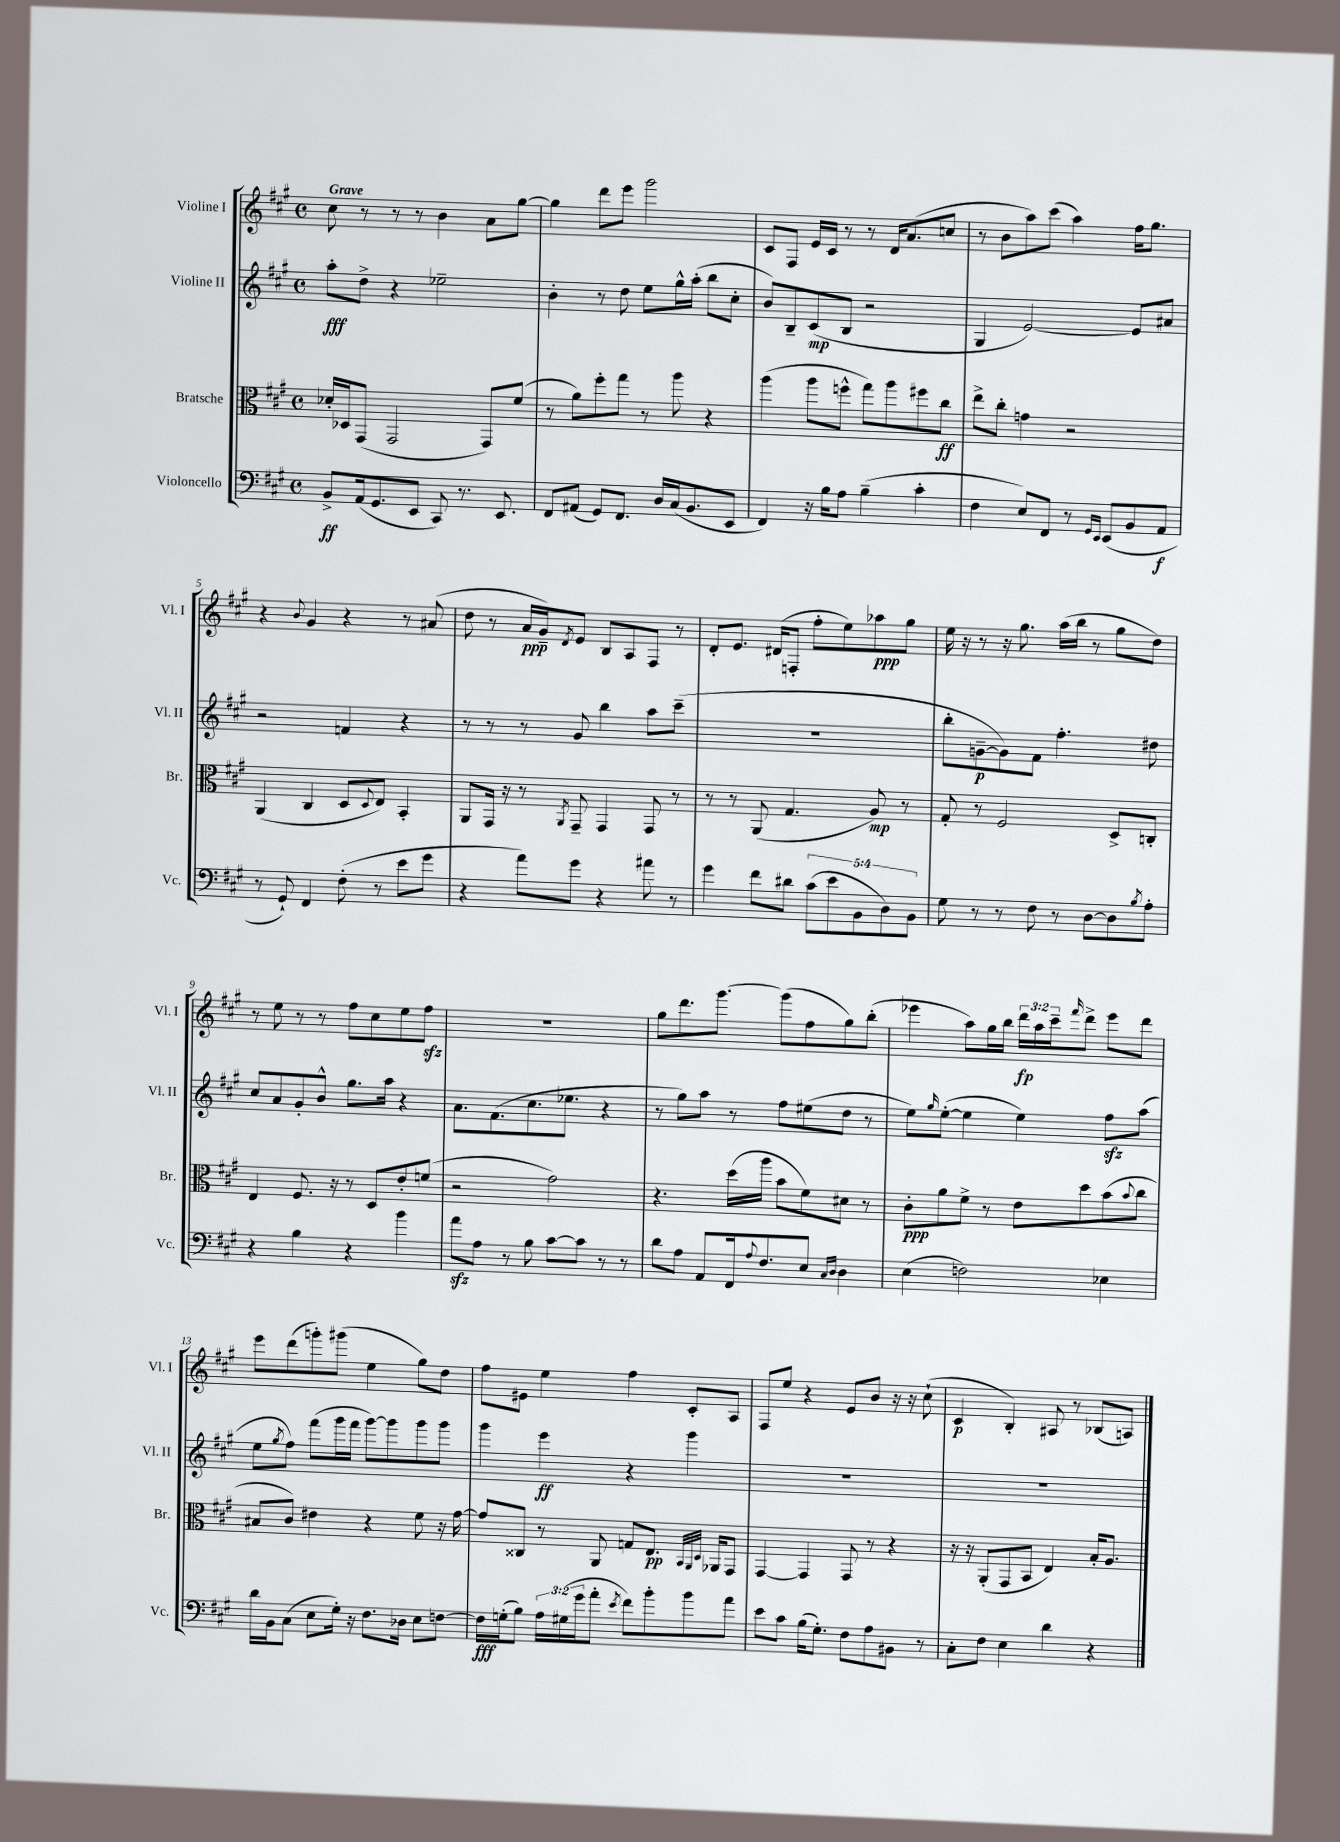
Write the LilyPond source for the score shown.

<<
\new StaffGroup <<
\new Staff = "s0" \with { instrumentName = "Violine I" shortInstrumentName = "Vl. I" } {
    \clef treble \key a \major \defaultTimeSignature \time 4/4 \override Staff.TupletNumber.text = #tuplet-number::calc-fraction-text \tempo "Grave"
    cis''8 r8 r8 r8 b'4 a'8 gis''8~ |
    gis''4 d'''8 e'''8 gis'''2 |
    cis'8 fis8 e'16 cis'16 r8 r8 d'16 a'8.( c''8 |
    r8 b'8 a''8) cis'''8( a''4) fis''16 gis''8. |
    r4 \appoggiatura { b'8 } gis'4 r4 r8 ais'8( |
    d''8 r8 a'16\ppp gis'16--) \acciaccatura { d'8 } e'8 b8 a8 fis8 r8 |
    d'8-. e'8. dis'16( f8-. fis''8-. e''8) aes''8\ppp gis''8 |
    e''16 r16 r8 r16 gis''8. a''16( b''16 r8 gis''8 d''8) |
    r8 e''8 r8 r8 fis''8 cis''8 e''8 fis''8\sfz |
    R1 |
    gis''8 d'''8. gis'''8.~ gis'''8( fis''8 gis''8) b''8-.( |
    ees'''4 a''8) gis''16 b''16 \tuplet 3/2 { d'''16\fp a''16 cis'''16-- } \grace { fis'''16 } d'''8-> ees'''8 d'''8 |
    e'''8 d'''8( g'''8-.) gis'''8( e''4 gis''8) d''8 |
    fis''8 eis'8 e''4 fis''4 cis'8-. a8 |
    fis8 e''8 r4 e'8 b'8 r16 r16 cis''8-!( |
    cis'4\p b4-.) ais8 r8 bes8( a8) \bar "|." |
}
\new Staff = "s1" \with { instrumentName = "Violine II" shortInstrumentName = "Vl. II" } {
    \clef treble \key a \major \defaultTimeSignature \time 4/4
    a''8-.\fff d''8-> r4 ees''2-- |
    b'4-. r8 d''8 e''8 gis''16-^ a''16-.( b''8 cis''8-. |
    b'8) b8-- cis'8\mp( b8 r2 |
    gis4 e'2~) e'8 ais'8 |
    r2 f'4 r4 |
    r8 r8 r8 gis'8 b''4 a''8 cis'''8--( |
    R1 |
    b''8-. g'8~--\p g'8) fis'8 fis''4.-. dis''8 |
    cis''8 a'8 gis'8-. b'8-^ gis''8. a''16 r4 |
    a'8. fis'8.( cis''8. ees''8. r4 |
    r8 gis''8) a''8 r8 fis''8 eis''8( d''8 r8 |
    e''8) \grace { gis''16 } e''8~-.( e''4 e''4) fis''8\sfz a''8( |
    e''8 \acciaccatura { gis''8 } fis''8) fis'''8( gis'''16 fis'''16 gis'''8~) gis'''8 gis'''8 gis'''8 |
    gis'''4 e'''4\ff r4 gis'''4 |
    R1 |
    R1 \bar "|." |
}
\new Staff = "s2" \with { instrumentName = "Bratsche" shortInstrumentName = "Br." } {
    \clef alto \key a \major \defaultTimeSignature \time 4/4
    des'16-. des16 gis,8( gis,2 gis,8) fis'8( |
    r8 a'8) fis''8-. gis''8 r8 a''8 r4 |
    a''4( a''8 f''8-^ gis''8) a''8 fis''8 cis''8\ff |
    e''8-> cis''8-. g'4 r2 |
    a,4( cis4 d8 \appoggiatura { d8 } e8) b,4-. |
    a,8 gis,16 r16 r8 \acciaccatura { a,8 } gis,8-- gis,4 gis,8 r8 |
    r8 r8 a,8( gis4. a8\mp) r8 |
    gis8-. r8 fis2 d8-> c8-. |
    e4 fis8. r16 r8 d8 e'8-. f'8( |
    r2 gis'2) |
    r4. d''16( a''16 b'8 fis'8) dis'8 r8 |
    cis'8-.\ppp a'8 fis'8-> r8 e'8 d''8 b'8( \appoggiatura { b'8 } cis''8 |
    bis8 cis'8) eis'4 r4 fis'8 r16 gis'16~ |
    gis'8 cisis8 r8 a,8 g8 e8.\pp \grace { b,32 a,32 d32 } aes,16 gis,8 |
    gis,4~ gis,4 gis,8 r8 r4 |
    r16 r16 a,8-.( gis,8 b,8 e4) b16-. a8. \bar "|." |
}
\new Staff = "s3" \with { instrumentName = "Violoncello" shortInstrumentName = "Vc." } {
    \clef bass \key a \major \defaultTimeSignature \time 4/4 \override Staff.TupletNumber.text = #tuplet-number::calc-fraction-text
    b,8->\ff a,16( gis,8. e,8 cis,8) r8. e,8. |
    fis,8 ais,8( gis,8) fis,8. d16 cis16( b,8. e,8 |
    fis,4) r16 b16 a8 b4--( cis'4-. |
    fis4 e8) fis,8 r8 \grace { gis,16 e,16 } e,8( b,8 a,8\f |
    r8 gis,8-!) fis,4 fis8-.( r8 e'8 gis'8 |
    r4 a'8) gis'8 r4 ais'8 r8 |
    gis'4 fis'8 dis'8 \tuplet 5/4 { cis'8( e'8 b,8 d8) b,8 } |
    gis8 r8 r8 fis8 r8 d8~ d8 \acciaccatura { b8 } a8-. |
    r4 b4 r4 b'4 |
    a'8\sfz a8 r8 b8 cis'8~ cis'8 r8 r8 |
    d'8 a8 a,8 fis,16 \appoggiatura { a8 } fis8. e8 \grace { cis16 d16 } d4 |
    e4( f2) ees4 |
    d'16 b,16 cis8( e8 gis16-.) r16 fis8. des16 e8 f8~ |
    f16\fff g16-.( b8) \tuplet 3/2 { a16 gis16( gis'16 } a'8-. \acciaccatura { e'8 } fis'8) b'8-. b'8 a'8 |
    e'8 cis'8 b16( gis8.-.) fis8 a8 bis,8 r8 |
    cis8-. fis8 e4 d'4 r4 \bar "|." |
}
>>
>>
